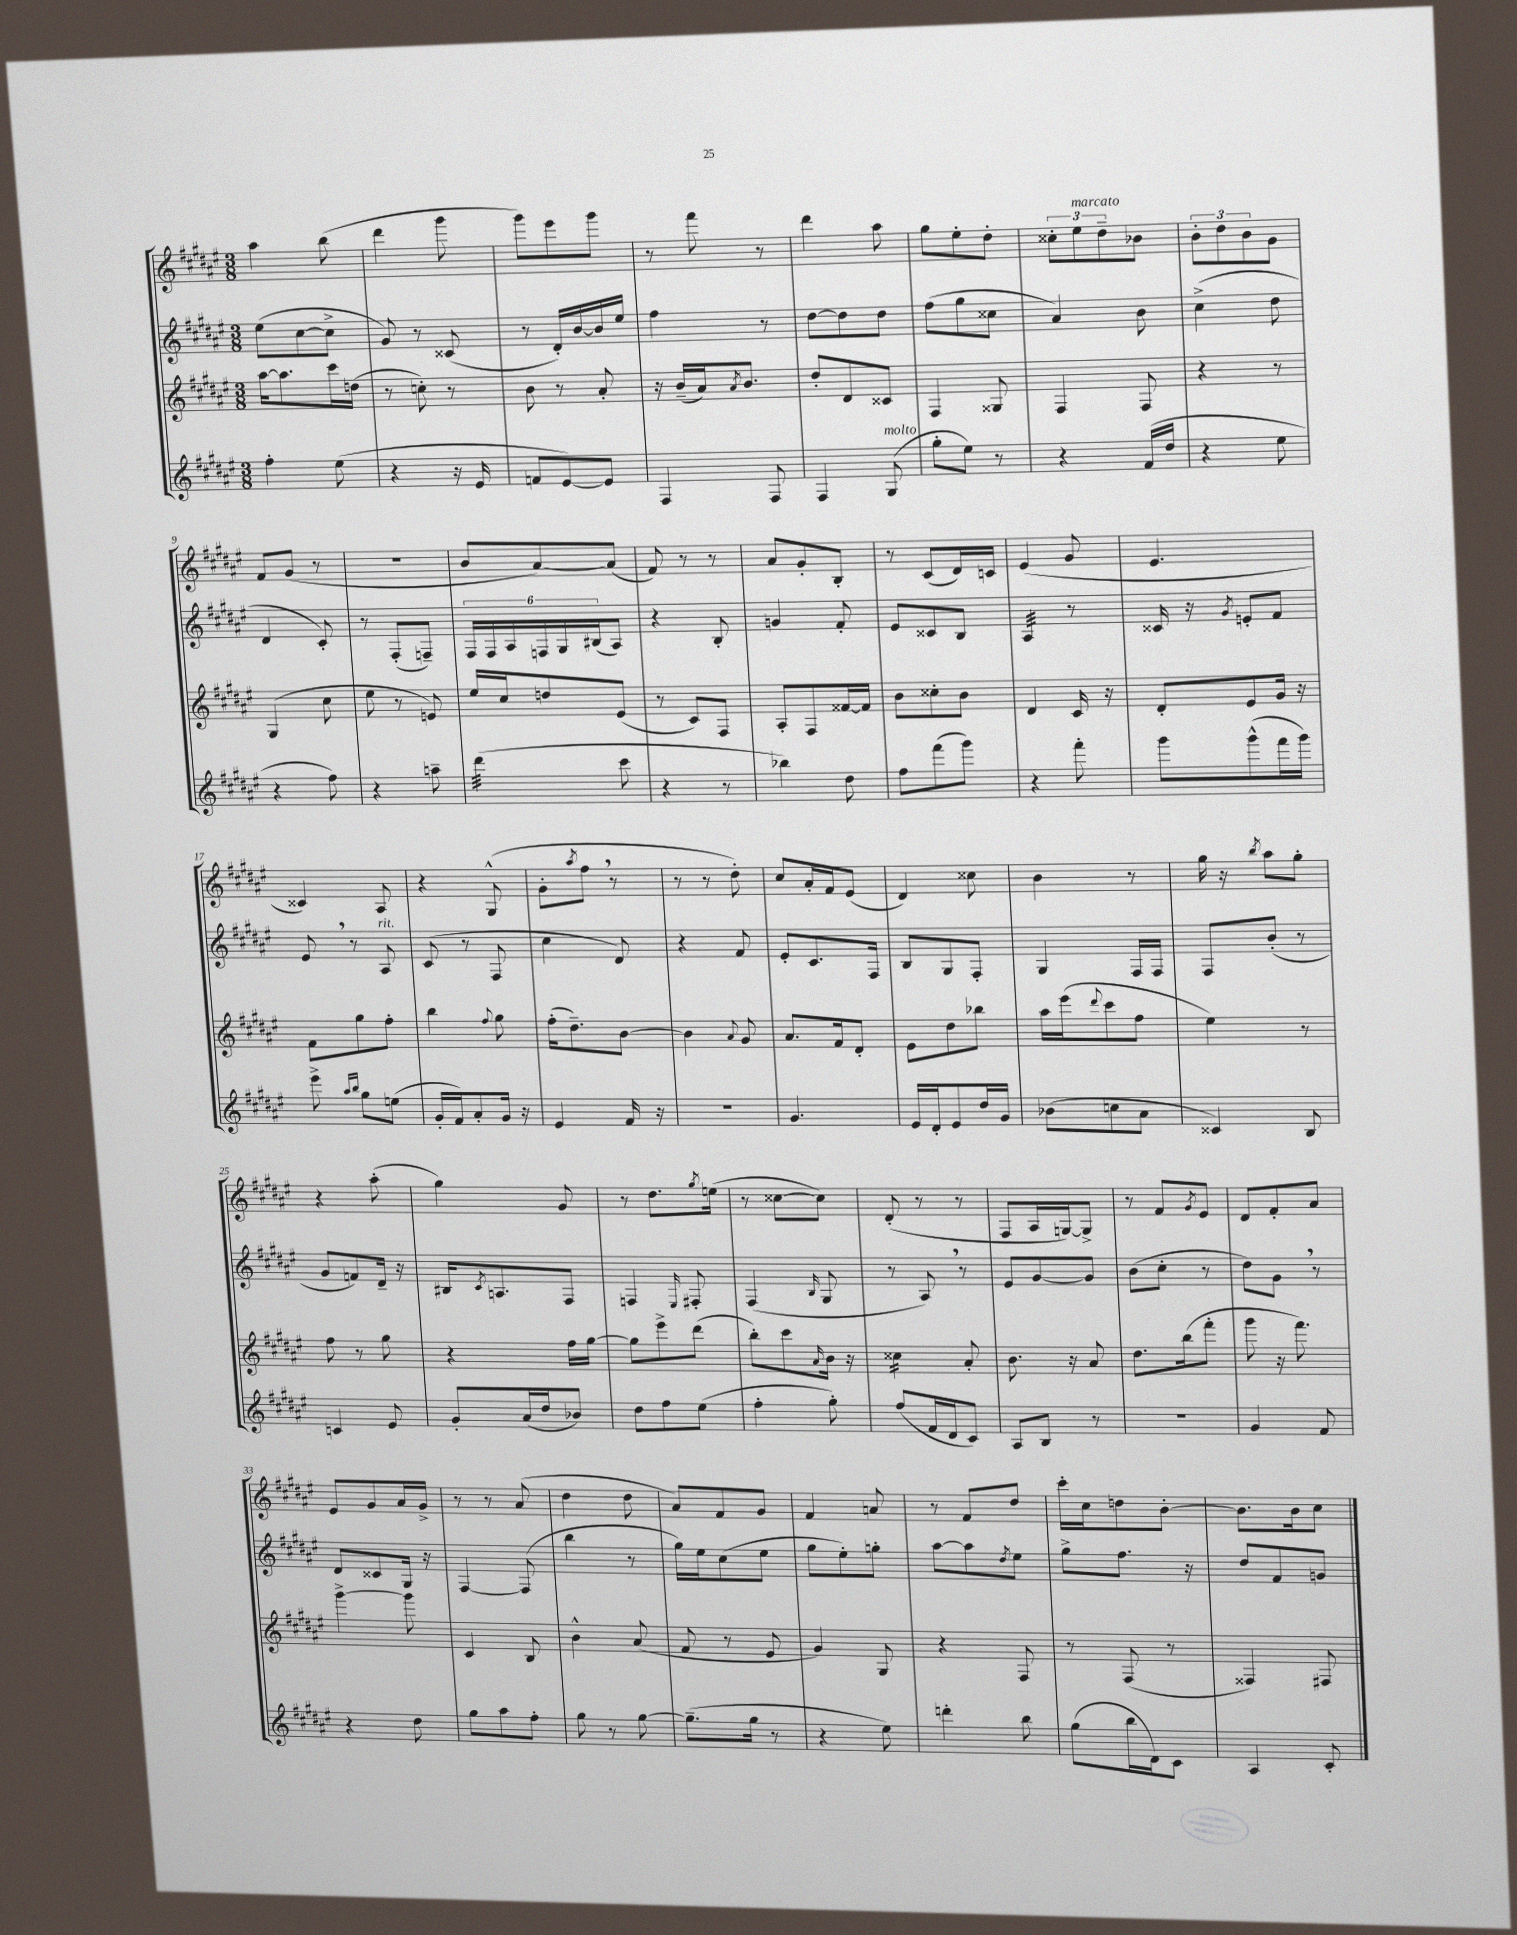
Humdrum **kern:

**kern	**kern	**kern	**kern
*staff4	*staff3	*staff2	*staff1
*clefG2	*clefG2	*clefG2	*clefG2
*k[f#c#g#d#a#e#]	*k[f#c#g#d#a#e#]	*k[f#c#g#d#a#e#]	*k[f#c#g#d#a#e#]
*M3/8	*M3/8	*M3/8	*M3/8
4ff#'\	[16aa#\LK	(8ee#\L	4aa#\
.	8.aa#\]	.	.
.	.	[8cc#\	.
(8ee#\	16ccc#\L	8cc#^\]J	(8bb\
.	(16dd\JJ	.	.
=	=	=	=
4r	8r	8g#/)	4ddd#\
.	8cc'\)	8r	.
16r	8r	(8c##/	8ggg#\
16e#/	.	.	.
=	=	=	=
8f/L	8b\	8r	8ggg#\L)
[8e#/)	8r	16d#'/LL)	8eee#\
.	.	[16b/	.
8e#/]J	8a#'/	16b/]	8ggg#\J
.	.	16ee#/JJ	.
=	=	=	=
4F#/	16r	4ff#\	8r
.	(16b~/LL	.	.
.	16a#/J)	.	8fff#\
.	8qa#/	.	.
.	8.b/J	.	.
8F#/	.	8r	8r
=	=	=	=
4F#/	8dd#'/L	[8dd#\L	4ddd#\
.	8d#/	8dd#\]	.
(8G#/	8c##/J	8dd#\J	8aa#\
=	=	=	=
8gg#'\L	4F#/	(8ff#\L	8gg#\L
8ee#\J)	.	8gg#\	8ee#'\
8r	8G##/	8cc##\J	8dd#'\J
=	=	=	=
4r	4F#/	4a#/)	12cc##'\L
.	.	.	12ee#\
.	.	.	12dd#~\
(16f#/LL	8F#/	8b\	8b-\J
16dd#/JJ	.	.	.
=	=	=	=
4r	4r	(4cc#^\	12b'\L
.	.	.	12dd#\
.	.	.	12b\
8ee#\	8r	8dd#\	8g#\J
=	=	=	=
4r	(4G#/	4d#/	8f#/L
.	.	.	(8g#/J
8ff#\)	8cc#\	8c#'/)	8r
=	=	=	=
4r	8ee#\	8r	4.r
.	8r	(8F#'/L	.
8aa~\	8e/)	8F~/J)	.
=	=	=	=
(4ddd#\	16ee#/LL	24F#/LL	8b/L
.	.	24F#/	.
.	16cc#/J	.	.
.	.	24A#/	.
.	8dd/	24F/	[8a#/)
.	.	24G#/	.
.	.	(24B#/J	.
8ccc#\	(8e#/J	8A#/J)	(8a#/]J
=	=	=	=
4r	8r	4r	8f#/)
.	8c#/L)	.	8r
8r	8F#/J	8B'/	8r
=	=	=	=
4bb-\)	8A#'/L	4g/	8a#/L
.	8F#/	.	8g#'/
8dd#\	[16f##/L	8f#'/	8B'/J
.	16f##/]JJ	.	.
=	=	=	=
8ff#\L	8b\L	8e#/L	8r
(8fff#\	8cc##'\	8c##/	(8c#/L
8ggg#\J)	8b\J	8B/J	16d#/L)
.	.	.	16c/JJ
=	=	=	=
4r	4d#/	4A#/	(4e#/
8fff#'\	16c#/	8r	8g#/
.	16r	.	.
=	=	=	=
8ggg#\L	8d#'/L	16c##/	4.e#/
.	.	16r	.
.	.	8qg#/	.
(8ggg#^^\	8e#/	8e'/L	.
16fff#\L	16g#/Jk	8f#/J	.
16ggg#\JJ)	16r	.	.
=	=	=	=
8eee#^\	8f#\L	8e#/	4c##/)
16qqaa#/LL	.	.	.
16qqbb/JJ	.	.	.
8gg#\L	8gg#\	8r	.
(8ee\J	8ff#'\J	8A#/	8A#/
=	=	=	=
16g#'/LL	4bb\	(8c#/	4r
16f#/J)	.	.	.
8a#'/	.	8r	.
.	8qqff#/	.	.
16g#/Jk	8gg#\	8F#/	(8G#^^/
16r	.	.	.
=	=	=	=
4e#/	(16ff#'\LK	4cc#\	8g#'\L
.	8.dd#~\)	.	.
.	.	.	8qaa#/
.	.	.	8ff#\J
16f#/	[8b\J	8d#/)	8r
16r	.	.	.
=	=	=	=
4.r	4b\]	4r	8r
.	.	.	8r
.	8qqa#/	.	.
.	8g#/	8f#/	8dd#'\)
=	=	=	=
4.g#/	8.a#/L	8e#'/L	8cc#/L
.	.	8.c#/	16a#'/L
.	16f#/k	.	16f#/J
.	8d#'/J	.	(8e#/J
.	.	16F#/Jk	.
=	=	=	=
16e#/LL	8e#\L	8B/L	4d#/)
16d#'/J	.	.	.
8e#/	8dd#\	8G#/	.
16dd#/L	8bb-\J	8F#'/J	8cc##\
16g#/JJ	.	.	.
=	=	=	=
(8b-\L	16aa#\LL	4G#/	4b\
.	(16eee#\J	.	.
.	8qqddd#/	.	.
8cc\	8ccc#\	.	.
8a#\J	8ff#\J	16F#/LL	8r
.	.	16F#/JJ	.
=	=	=	=
4c##/)	4ee#\)	8F#/L	16gg#\
.	.	.	16r
.	.	.	8qbb/
.	.	(8b'/J	8aa#\L
8B/	8r	8r	8gg#'\J
=	=	=	=
4c/	8ff#\	8g#/L	4r
.	8r	8f/)	.
8e#/	8gg#\	16d#~/Jk	(8aa#'\
.	.	16r	.
=	=	=	=
8g#'/L	4r	16B#/LK	4gg#\)
.	.	8qc#/	.
.	.	8.A/	.
(16a#/L	.	.	.
16dd#/J	.	.	.
8b-/J)	16ff#\LL	8F#/J	8g#/
.	[16gg#\JJ	.	.
=	=	=	=
8dd#\L	8gg#\]L	4F/	8r
8ff#\	8eee#^\	.	8.dd#\L
.	.	16qqE#/	.
(8ee#\J	(8ddd#\J	8F#'/	.
.	.	.	8qgg#/
.	.	.	(16ee\Jk
=	=	=	=
4ff#'\	8bb'\L)	(4F#/	8r
.	8ccc#\	.	[8cc##\L
.	16qqa#/	16qqB/	.
8gg#'\)	16b\Jk	8G#/	8cc##\]J)
.	16r	.	.
=	=	=	=
(8ff#/L	4cc##\	8r	(8d#'/
16f#/L	.	8A#/)	8r
16d#/J	.	.	.
8c#/J)	8a#'/	8r	8r
=	=	=	=
8A#/L	8.b\	8e#/L	8F#/L
8B/J	.	[8g#/	16A#/L
.	16r	.	[16G/J)
8r	8a#/	8g#/]J	8G^/]J
=	=	=	=
4.r	8.dd#\L	(8b\L	8r
.	.	8cc#'\J	8f#/L
.	(16bb\k	.	.
.	.	.	8qg#/
.	8fff#'\J	8r	8e#/J
=	=	=	=
4g#/	8ggg#\	8dd#\L)	8d#/L
.	16r	8g#\J	8f#'/
.	8.fff#\)	.	.
8f#/	.	8r	8a#/J
=	=	=	=
4r	[4ggg#^\	8d#/L	8e#/L
.	.	8c##/	8g#/
8dd#\	8ggg#\]	16G#/Jk	16a#/L
.	.	16r	16g#^/JJ
=	=	=	=
8gg#\L	4c#/	[4F#/	8r
8aa#\	.	.	8r
8ff#'\J	8B/	(8F#/]	(8a#/
=	=	=	=
8gg#\	4b^^\	4bb\	4dd#\
8r	.	.	.
[8gg#\	(8a#/	8r	8dd#\
=	=	=	=
(8.gg#~\]L	8f#/	16gg#\LL)	8a#/L)
.	.	16ee#\J	.
.	8r	(8cc#\	8f#/
16gg#\Jk	.	.	.
8r	8e#/	8ee#\J	8g#/J
=	=	=	=
4r	4g#/)	8gg#\L	4f#/
.	.	8ee#'\)	.
8ee#\)	8G#/	8gg'\J	8a/
=	=	=	=
4ddd'\	4r	[8aa#\L	8r
.	.	8aa#\]	8f#/L
.	.	8qdd#/	.
8bb\	8F#/	8ee#\J	8dd#/J
=	=	=	=
(8gg#\L	8r	8gg#^\L	16ccc#'\LL
.	.	.	16cc#\J
16bb\L	(8F#/	8.ff#\J	8dd\
16d#\J)	.	.	.
8c#\J	8r	.	[8b'\J
.	.	16r	.
=	=	=	=
4A#/	4F##/)	8dd#/L	8.b\]L
.	.	8f#/	.
.	.	.	16b\k
8c#'/	8F#/	8g/J	8cc#\J
==	==	==	==
*-	*-	*-	*-
